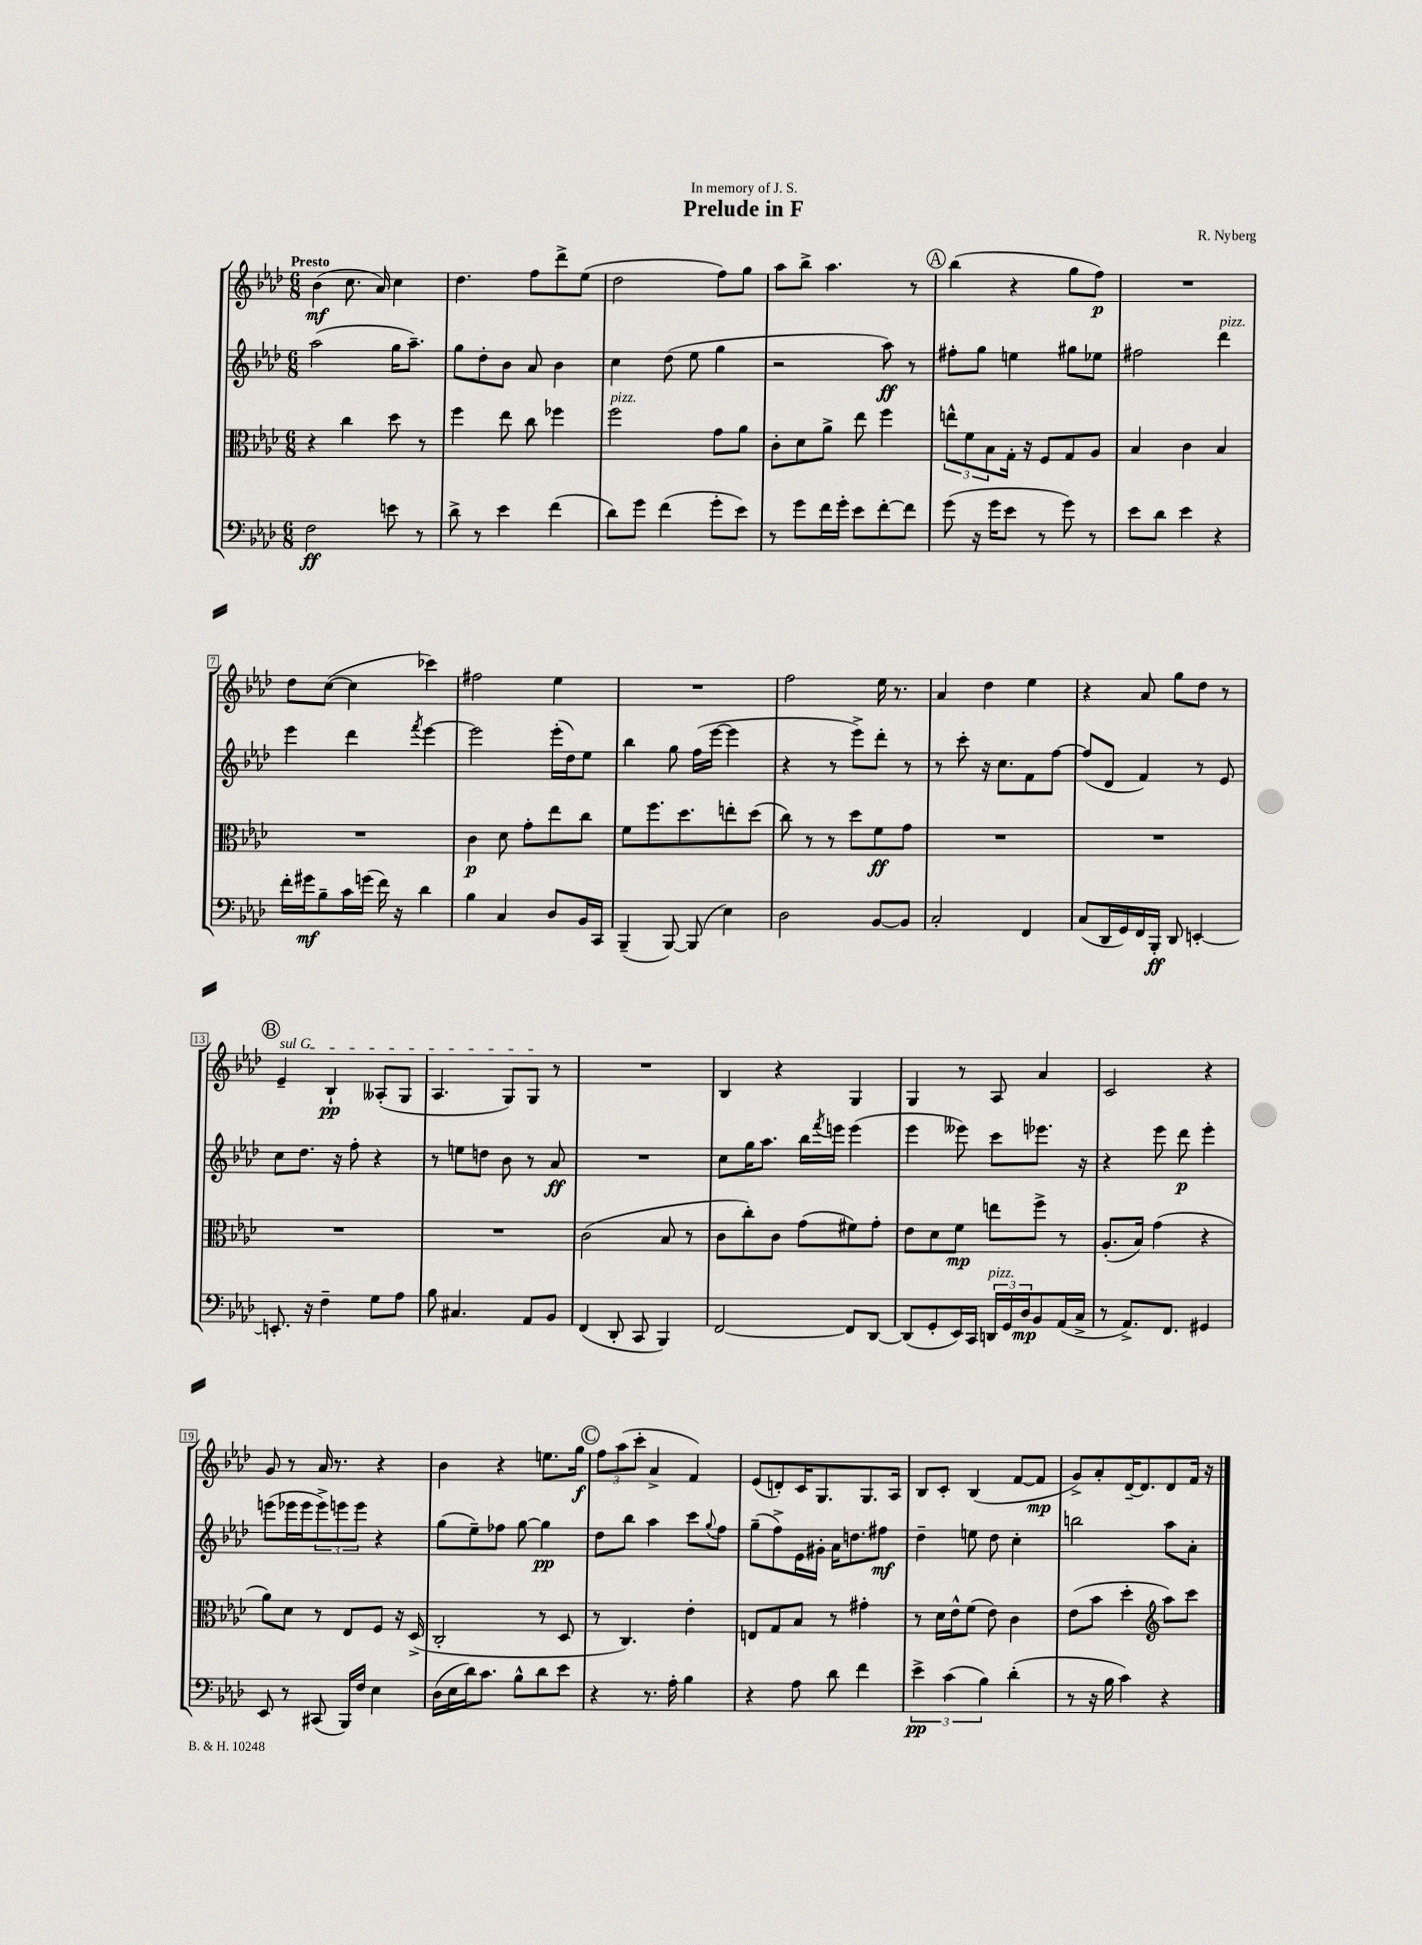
\header { title = "Prelude in F" composer = "R. Nyberg" dedication = "In memory of J. S." }
<<
\new StaffGroup <<
\new Staff = "s0" {
    \clef treble \key aes \major \numericTimeSignature \time 6/8 \tempo "Presto"
    bes'4\mf( c''8. aes'16) c''4 |
    des''4. f''8 des'''8-> ees''8( |
    des''2 f''8) g''8 |
    aes''8 bes''8-> aes''4. r8 |
    \mark \markup { \circle "A" } bes''4( r4 g''8 f''8\p) |
    R2. |
    des''8 c''8~( c''4 ces'''4) |
    fis''2 ees''4 |
    R2. |
    f''2 ees''16 r8. |
    aes'4 des''4 ees''4 |
    r4 aes'8 g''8 des''8 r8 |
    \mark \markup { \circle "B" } \once \override TextSpanner.bound-details.left.text = \markup { \italic "sul G" } ees'4--\startTextSpan bes4-!\pp aeses8-.( g8 |
    aes4. g8) g8\stopTextSpan r8 |
    R2. |
    bes4 r4 g4 |
    g4 r8 aes8 aes'4 |
    c'2 r4 |
    g'8 r8 aes'16 r8. r4 |
    bes'4 r4 e''8. g''16\f |
    \mark \markup { \circle "C" } \tuplet 3/2 { f''8 aes''8( c'''8-. } aes'4-> f'4) |
    ees'8( d'8-.) c'16 g8. g8. aes16 |
    bes8 c'8-. bes4( f'8~ f'8\mp |
    g'8->) aes'8-. des'16~-- des'8. des'8 f'16 r16 \bar "|." |
}
\new Staff = "s1" {
    \clef treble \key aes \major \numericTimeSignature \time 6/8
    aes''2( g''16 aes''8.--) |
    g''8 des''8-. bes'8 aes'8 bes'4 |
    c''4 des''8( ees''8 g''4 |
    r2 aes''8\ff) r8 |
    \mark \markup { \circle "A" } fis''8-. g''8 e''4 gis''8 ees''8 |
    fis''2 des'''4^\markup { \italic "pizz." } |
    ees'''4 des'''4 \acciaccatura { f'''8 } ees'''4~ |
    ees'''2 ees'''16-.( des''16) ees''8 |
    bes''4 g''8 f''16( ees'''16~ ees'''4 |
    r4 r8 ees'''8->) des'''8-. r8 |
    r8 c'''8-. r16 c''8. f'8 f''8~ |
    f''8( des'8 f'4) r8 ees'8 |
    \mark \markup { \circle "B" } c''8 des''8. r16 f''8-. r4 |
    r8 e''8 d''8 bes'8 r8 aes'8\ff |
    R2. |
    c''8 g''16 aes''8. bes''16 \acciaccatura { f'''8 } e'''16 e'''4( |
    ees'''4 eeses'''8) c'''8 ees'''8. r16 |
    r4 ees'''8 des'''8\p ees'''4-. |
    e'''8( ees'''16 ees'''16 \tuplet 3/2 { ees'''8->) e'''8 e'''8 } r4 |
    g''8( ees''8--) fes''8 g''8~ g''4\pp |
    \mark \markup { \circle "C" } des''8 bes''8 aes''4 c'''8 \appoggiatura { g''8 } f''8 |
    g''8--( f''8->) ees'16 gis'16-. aes'16 d''8. fis''8\mf |
    des''4-- e''8 des''8 c''4-. |
    b''2 aes''8 aes'8-. \bar "|." |
}
\new Staff = "s2" {
    \clef alto \key aes \major \numericTimeSignature \time 6/8
    r4 c''4 des''8 r8 |
    f''4 ees''8 c''8 fes''4 |
    f''2^\markup { \italic "pizz." } g'8 aes'8 |
    c'8-. des'8 aes'8-> ees''8 f''4 |
    \mark \markup { \circle "A" } \tuplet 3/2 { e''8-^ f'8 bes8 } g16-. r16 f8 g8 aes8 |
    bes4 c'4 bes4 |
    R2. |
    c'4\p des'8 g'8-. ees''8 c''8 |
    f'8 f''8. des''8. e''8-. des''8( |
    c''8) r8 r8 des''8 f'8\ff g'8 |
    R2. |
    R2. |
    \mark \markup { \circle "B" } R2. |
    R2. |
    c'2( bes8 r8 |
    c'8 c''8-.) c'8 g'8( fis'8) g'8-. |
    ees'8 des'8 f'8\mp e''8 f''8-> r8 |
    aes8.-.( bes16) g'4( r4 |
    aes'8) des'8 r8 ees8 f8 r16 des16->( |
    c2-. r8 des8 |
    \mark \markup { \circle "C" } r8 c4.) ees'4-. |
    e8 g8 bes8 r8 gis'4-. |
    r8 des'16 ees'16-^ f'8( ees'8) c'4 |
    ees'8( bes'8 des''4-. \clef treble aes''8) c'''8 \bar "|." |
}
\new Staff = "s3" {
    \clef bass \key aes \major \numericTimeSignature \time 6/8
    f2\ff e'8 r8 |
    des'8-> r8 ees'4 f'4( |
    des'8) g'8 f'4( g'8-. ees'8) |
    r8 g'8 f'16 g'16-. ees'8 f'8~-. f'8 |
    \mark \markup { \circle "A" } g'8( r16 g'16 ees'8 r8 g'8) r8 |
    ees'8 des'8 ees'4 r4 |
    f'16-. gis'16\mf bes8-- c'16 g'16( f'16) r16 des'4 |
    bes4 c4 des8 bes,16 c,16 |
    bes,,4--( bes,,8~) bes,,8( ees4) |
    des2 bes,8~ bes,8 |
    c2-. f,4 |
    c8( des,16 g,16) f,16 bes,,16-.\ff des,8 e,4~-. |
    \mark \markup { \circle "B" } e,8.-. r16 f4-- g8 aes8 |
    bes8 cis4. aes,8 bes,8 |
    f,4( des,8-. c,8 bes,,4) |
    f,2~ f,8 des,8~ |
    des,8( g,8-. ees,16) c,16 \tuplet 3/2 { d,16^\markup { \italic "pizz." } g,16 des16\mp } bes,8 aes,16( c16-> |
    r8 aes,8.->) f,8. gis,4 |
    ees,8 r8 cis,8( bes,,16) f16 ees4 |
    des16( ees16 des'16) c'8. bes8-^ des'8 ees'8 |
    \mark \markup { \circle "C" } r4 r8. aes16-. bes4 |
    r4 aes8 des'8 f'4 |
    \tuplet 3/2 { ees'4->\pp c'4( bes4) } des'4-.( |
    r8 r16 bes16 c'4) r4 \bar "|." |
}
>>
>>
\layout { \context { \Score \override BarNumber.stencil = #(make-stencil-boxer 0.1 0.3 ly:text-interface::print) } }
